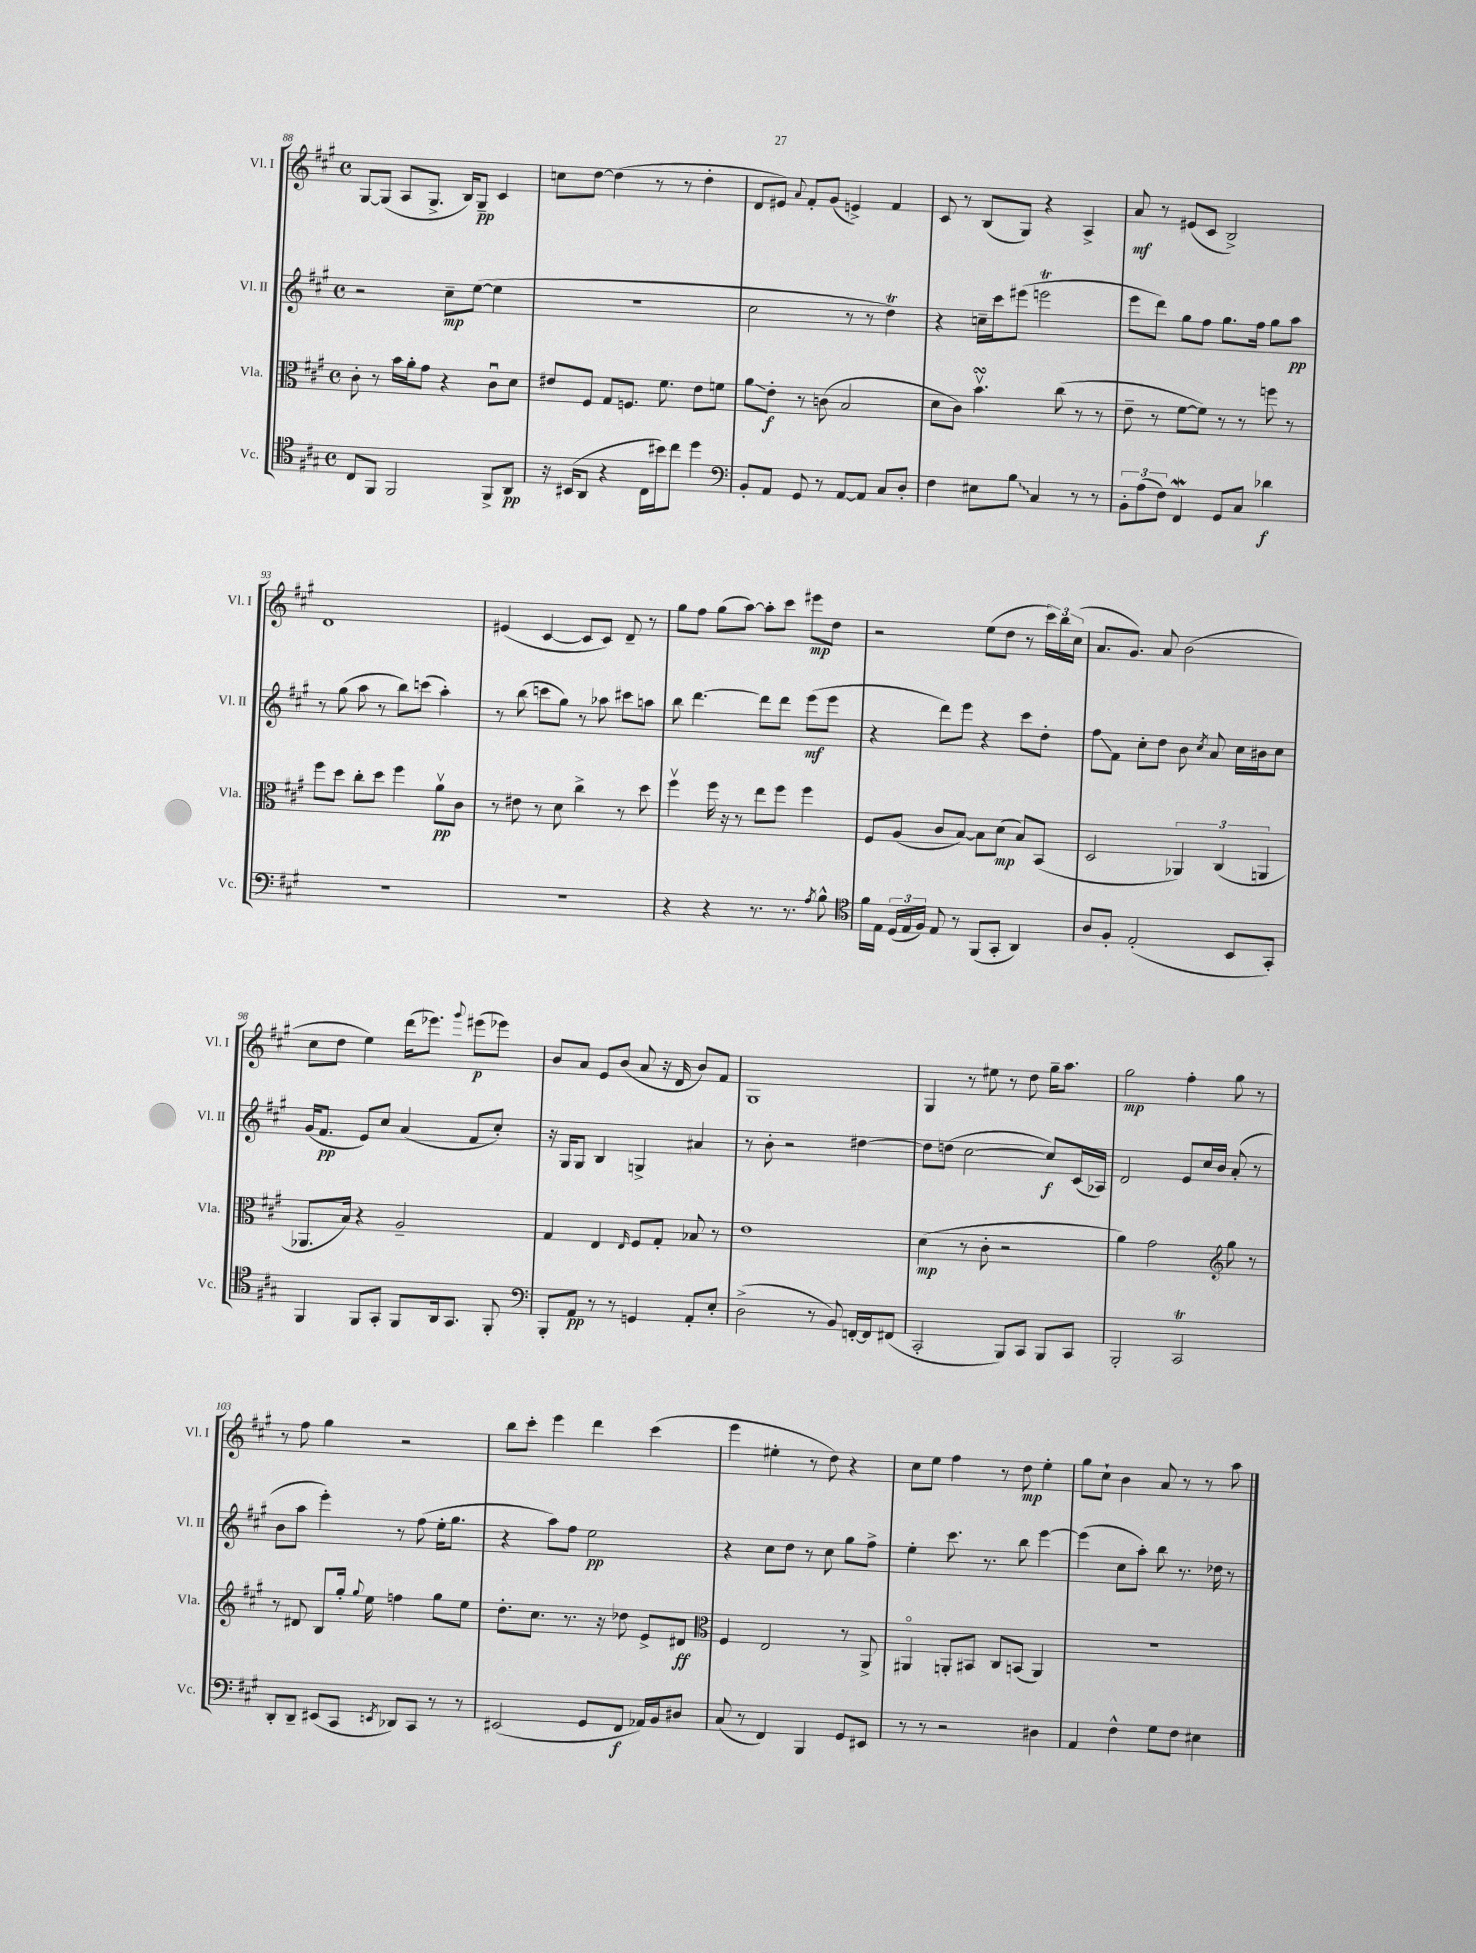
<<
\new StaffGroup <<
\new Staff = "s0" \with { instrumentName = "Vl. I" shortInstrumentName = "Vl. I" } {
    \clef treble \key a \major \defaultTimeSignature \time 4/4
    \autoBeamOff gis8[~ gis8]( a8[ gis8.]-> b16[) gis8]--\pp cis'4 |
    c''8[ d''8]~ d''4( r8 r8 d''4-. |
    d'8[ eis'8]) \appoggiatura { a'8 } fis'8[-. gis'8]( e'4->) fis'4 |
    cis'8 r8 b8[( gis8]) r4 a4-> |
    a'8\mf r8 eis'8[( cis'8] b2->) |
    d'1 |
    eis'4( cis'4~ cis'8[ cis'8]) d'8-- r8 |
    gis''8[ fis''8] gis''8[( a''8]~) a''8[-. cis'''8] eis'''8[\mp d''8] |
    r2 e''8[( d''8] r8 \tuplet 3/2 { cis'''16[) b''16 cis''16]( } |
    a'8.[ gis'8.]) a'8 b'2( |
    cis''8[ d''8] e''4) d'''16[( ees'''8.]) \appoggiatura { gis'''8 } eis'''8[\p( ees'''8]) |
    b'8[ a'8] e'8[ b'8]( a'8 r16 d'16 b'8[) fis'8] |
    gis1 |
    gis4 r8 eis''8 r8 d''8 gis''16[-- a''8.] |
    gis''2\mp fis''4-. gis''8 r8 |
    r8 fis''8 gis''4 r2 |
    b''8[ cis'''8]-. e'''4 d'''4 cis'''4( |
    e'''4 eis''4-. r8 d''8) r4 |
    cis''8[ e''8] fis''4 r8 d''8\mp e''4-. |
    gis''8[ cis''8]-! b'4 a'8 r8 r8 a''8 \bar "|." |
}
\new Staff = "s1" \with { instrumentName = "Vl. II" shortInstrumentName = "Vl. II" } {
    \clef treble \key a \major \defaultTimeSignature \time 4/4
    \autoBeamOff r2 cis''8[--\mp e''8]~( e''4 |
    r1 |
    cis''2 r8 r8 d''4\trill) |
    r4 c''16[-- cis'''16 eis'''8]( e'''2\trill |
    e'''8[ d'''8]) gis''8[ fis''8] gis''8.[ fis''16] gis''8[ a''8]\pp |
    r8 gis''8( a''8 r8 b''8[) c'''8]( a''4-.) |
    r8 b''8( c'''8[ gis''8]) r8 aes''8 cis'''8[ a''8] |
    b''8 d'''4.~ d'''8[ d'''8] e'''8[\mf( e'''8] |
    r4 d'''8[) e'''8] r4 cis'''8[ d''8]-. |
    fis''8[\glissando fis'8] cis''8[-. d''8] b'8 \acciaccatura { cis''8 } a'8 cis''16[ bis'16 cis''8] |
    gis'16[( fis'8.]\pp e'8[) cis''8] a'4( fis'8[ cis''8]-.) |
    r16 gis16[ gis8] b4 g4-> ais'4 |
    r8 b'8-. r2 dis''4~ |
    dis''8[ d''8]( cis''2~ cis''8[\f) cis'16( aes16]) |
    d'2 e'8[ cis''16 b'16] a'8-.( r8 |
    b'8[ a''8] e'''4-.) r8 fis''8( e''16[-. gis''8.] |
    r4 a''8[) fis''8] e''2\pp |
    r4 cis''8[ d''8] r8 cis''8 gis''8[ fis''8]-> |
    e''4-. cis'''8. r8. b''8 e'''4~ |
    e'''4( cis''8[ a''8]-.) b''8 r8. des''16 r8 \bar "|." |
}
\new Staff = "s2" \with { instrumentName = "Vla." shortInstrumentName = "Vla." } {
    \clef alto \key a \major \defaultTimeSignature \time 4/4
    \autoBeamOff cis'8-. r8 b'16[ a'16-. gis'8] r4 cis'8[\downbow d'8] |
    eis'8[ fis8] gis8[ f8.] fis'8. eis'8[ f'8] |
    a'8[\glissando e'8]-.\f r8 c'8( b2 |
    d'8[ cis'8]) b'4.\upbow\turn cis''8( r8 r8 |
    e'8-- r8 fis'8[~ fis'8]) r8 r8 f''8 r8 |
    fis''8[ d''8] cis''8[-. d''8] fis''4 a'8[\upbow\pp cis'8] |
    r8 eis'8 r8 d'8 cis''4-> r8 d''8 |
    fis''4\upbow fis''16 r16 r8 e''8[ fis''8] fis''4 |
    fis8[ a8]( cis'8[ b8]~) b8[ d'8]\mp( b8[) b,8]( |
    d2 \tuplet 3/2 { aes,4) cis4( a,4 } |
    aes,8.[ b16]) r4 a2-- |
    gis4 e4 \grace { e16 } fis8[ gis8]-. bes8 r8 |
    e'1 |
    d'4\mp( r8 cis'8-. r2 |
    a'4) gis'2 \clef treble gis''8 r8 |
    r8 dis'8 b8[ gis''16]-. \appoggiatura { gis''8 } e''16 f''4 gis''8[ e''8] |
    d''8.[-. cis''8.] r8. r16 des''8 e'8[-> dis'8]\ff |
    \clef alto fis4 e2 r8 a,8-> |
    ais,4\flageolet a,8[-. bis,8] cis8[ b,8]( a,4) |
    R1 \bar "|." |
}
\new Staff = "s3" \with { instrumentName = "Vc." shortInstrumentName = "Vc." } {
    \clef tenor \key a \major \defaultTimeSignature \time 4/4
    \autoBeamOff cis8[ fis,8] fis,2 fis,8[-> a,8]\pp |
    r16 bis,16[( a,8] r4 cis16[ bis'16) cis''8] d''4 |
    \clef bass b,8[-. a,8] gis,8 r8 a,8[~ a,8] cis8[ d8]-. |
    fis4 eis8[ \once \override Glissando.style = #'zigzag b8]\glissando cis4 r8 r8 |
    \tuplet 3/2 { b,8[-. a8( fis8]) } fis,4\mordent gis,8[ cis8] des'4\f |
    R1 |
    R1 |
    r4 r4 r8. r8. \acciaccatura { a8 } b8-^ |
    \clef tenor fis'16[ e16] \tuplet 3/2 { d16[( e16 fis16]) } e8 r8 fis,8[( gis,8]-. a,4) |
    a8[ fis8]-. e2-.( b,8[ gis,8]-.) |
    fis,4 fis,8[ gis,8]-. fis,8[ a,16 gis,8.] fis,8-. |
    \clef bass b,,8[-. a,8]\pp r8 r8 g,4 a,8[-. e8]-. |
    d2->( r8 b,8) f,16[~-. f,16 fis,8]( |
    cis,2-. b,,8[) cis,8] b,,8[ cis,8] |
    b,,2-. cis,2\trill |
    d,8[-. d,8]-- eis,8[( cis,8] \acciaccatura { e,8 } des,8[) cis,8] r8 r8 |
    eis,2( gis,8[ fis,8]\f aes,16[) b,16 dis8] |
    cis8( r8 fis,4) b,,4 gis,8[ eis,8] |
    r8 r8 r2 dis4 |
    a,4 fis4-^ gis8[ fis8] eis4 \bar "|." |
}
>>
>>
\layout { \context { \Score currentBarNumber = #88 } }
